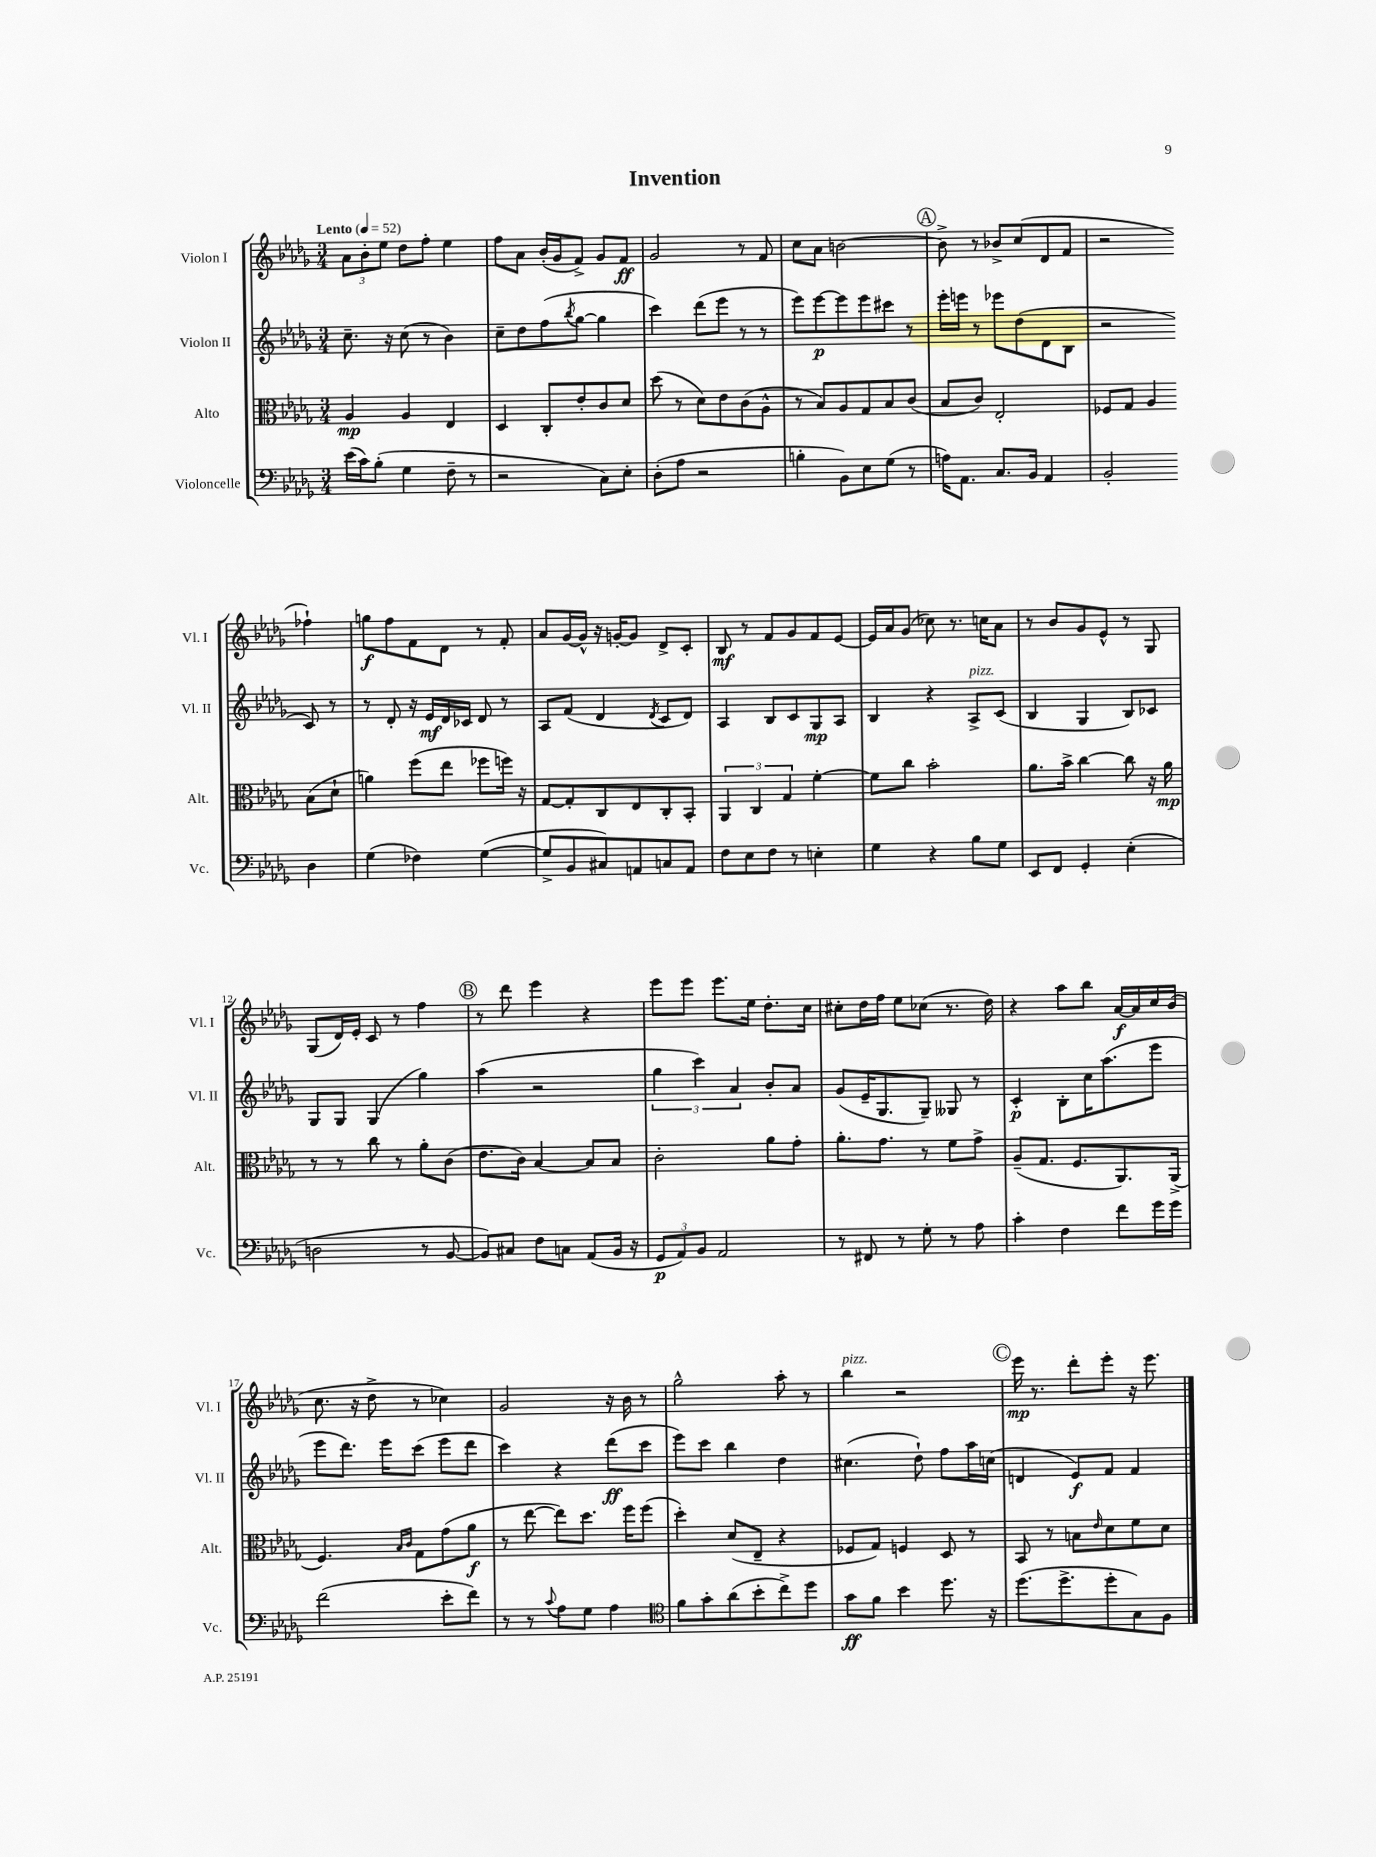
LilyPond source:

\header { title = "Invention" }
<<
\new StaffGroup <<
\new Staff = "s0" \with { instrumentName = "Violon I" shortInstrumentName = "Vl. I" } {
    \clef treble \key des \major \numericTimeSignature \time 3/4 \tempo "Lento" 4 = 52
    \tuplet 3/2 { aes'8 bes'8-. ees''8 } des''8 f''8-. ees''4 |
    f''8 aes'8 bes'16-.( ges'16 f'8->) ges'8 f'8\ff |
    ges'2 r8 f'8 |
    c''8 aes'8 b'2~ |
    \mark \markup { \circle "A" } b'8-> r8 bes'8-> c''8( des'8 f'8 |
    r2 fes''4-!) |
    g''8\f f''8 f'8 des'8 r8 f'8-. |
    aes'8 ges'16~ ges'16-^ r16 g'16~-. g'8 des'8-> c'8-. |
    bes8\mf r8 f'8 ges'8 f'8 ees'8~ |
    ees'16 aes'16 ges'8( ces''8) r8. c''16 aes'8 |
    r8 bes'8 ges'8 ees'8-^ r8 ges8 |
    ges8( des'16) ees'16-. c'8 r8 f''4 |
    \mark \markup { \circle "B" } r8 des'''8 ees'''4 r4 |
    ees'''8 ees'''8 ees'''8. ees''16 des''8.-. c''16 |
    cis''8-. des''16 f''16 ees''8 ces''8( r8. des''16) |
    r4 aes''8 bes''8 aes'16~\f aes'16 c''16 bes'16( |
    c''8. r16 des''8-> r8 ces''4) |
    ges'2 r16 bes'16 r8 |
    ges''2-^ aes''8-. r8 |
    bes''4^\markup { \italic "pizz." } r2 |
    \mark \markup { \circle "C" } ees'''16\mp r8. des'''8-. ees'''8-. r16 ees'''8. \bar "|." |
}
\new Staff = "s1" \with { instrumentName = "Violon II" shortInstrumentName = "Vl. II" } {
    \clef treble \key des \major \numericTimeSignature \time 3/4
    c''8.-- r16 c''8( r8 bes'4) |
    c''8-- des''8 f''8( \acciaccatura { bes''8 } ges''8~ ges''4 |
    c'''4) des'''8( ees'''8 r8 r8 |
    ees'''8) ees'''8~\p ees'''8 ees'''8 cis'''8 r8 |
    \mark \markup { \circle "A" } ees'''16-. e'''16 r8 ees'''8 des''8( des'8 bes8 |
    r2 c'8) r8 |
    r8 des'8-. r16 ees'16\mf des'16 ces'16 des'8 r8 |
    aes8 f'8( des'4 \acciaccatura { des'8 } c'8 des'8) |
    aes4 bes8 c'8 ges8\mp aes8 |
    bes4 r4 aes8->^\markup { \italic "pizz." } c'8( |
    bes4 ges4 bes8) ces'8 |
    ges8 ges8 ges4( ges''4) |
    \mark \markup { \circle "B" } aes''4( r2 |
    \tuplet 3/2 { ges''4 c'''4) aes'4 } bes'8-. aes'8 |
    ges'8( ees'16-- ges8. ges8--) geses8 r8 |
    c'4-.\p bes8-. c''16 aes''8.( ees'''8 |
    ees'''8 des'''8.) ees'''16 c'''8( ees'''8 des'''8 |
    c'''4) r4 des'''8\ff( c'''8 |
    ees'''8) c'''8 bes''4 des''4 |
    cis''4.( des''8-!) f''8 aes''16 c''16( |
    \mark \markup { \circle "C" } d'4 ees'8\f) f'8 f'4 \bar "|." |
}
\new Staff = "s2" \with { instrumentName = "Alto" shortInstrumentName = "Alt." } {
    \clef alto \key des \major \numericTimeSignature \time 3/4
    aes4\mp aes4 ees4 |
    des4 c8-. ees'8-. c'8 des'8 |
    des''8( r8 des'8) ees'8 c'8( aes8-^ |
    r8 bes8) aes8 ges8 bes8 c'8( |
    \mark \markup { \circle "A" } bes8 c'8) ees2-. |
    fes8 ges8 aes4 bes8( des'8-! |
    a'4) f''8( ees''8 fes''8 f''16) r16 |
    ges8~ ges8-. c8 ees8 c8-. bes,8-. |
    \tuplet 3/2 { aes,4 c4 ges4 } f'4~-. |
    f'8 c''8 bes'2-. |
    aes'8. bes'16-> c''4~ c''8 r16 aes'16\mp |
    r8 r8 c''8 r8 aes'8-. c'8( |
    \mark \markup { \circle "B" } ees'8. c'16) bes4~ bes8 bes8 |
    c'2-. aes'8 ges'8-. |
    aes'8.-. ges'8. r8 f'8 ges'8-> |
    aes8--( ges8. f8. aes,8.) aes,16->( |
    f4.) \grace { bes16 c'16 } ges8 ges'8( aes'8\f |
    r8 ees''8~ ees''8) des''8. f''16 f''8( |
    des''4-.) des'8( ees8-- r4 |
    fes8 ges8) f4 des8 r8 |
    \mark \markup { \circle "C" } bes,8 r8 b8 \grace { ees'16 } des'8 f'8 des'8 \bar "|." |
}
\new Staff = "s3" \with { instrumentName = "Violoncelle" shortInstrumentName = "Vc." } {
    \clef bass \key des \major \numericTimeSignature \time 3/4
    ees'16( c'16) bes8-.( ges4 f8-- r8 |
    r2 c8) ees8-. |
    des8-.( aes8 r2 |
    b4-. bes,8) ees8 ges8( r8 |
    \mark \markup { \circle "A" } a16) aes,8. c8. bes,16 aes,4 |
    bes,2-. des4 |
    ges4( fes4) ges4~( |
    ges8-> bes,8 cis8) a,8 c8 a,8 |
    f8 ees8 f8 r8 e4-. |
    ges4 r4 bes8 ges8 |
    ees,8 f,8 ges,4-. ees4-.( |
    d2 r8 bes,8~ |
    \mark \markup { \circle "B" } bes,8) cis8 f8 c8 aes,8( bes,16 r16 |
    \tuplet 3/2 { ges,8\p aes,8) bes,8 } aes,2 |
    r8 fis,8 r8 ges8-. r8 aes8 |
    c'4-. f4 f'8 ges'16 ges'16 |
    f'2( ees'8-. f'8) |
    r8 r8 \appoggiatura { c'8 } aes8 ges8 aes4 |
    \clef tenor f'8 ges'8-. aes'8( bes'8-. c''8->) des''8 |
    ges'8\ff f'8 bes'4 des''8. r16 |
    \mark \markup { \circle "C" } des''8.( des''8.-> des''8-. ges8) f8 \bar "|." |
}
>>
>>
